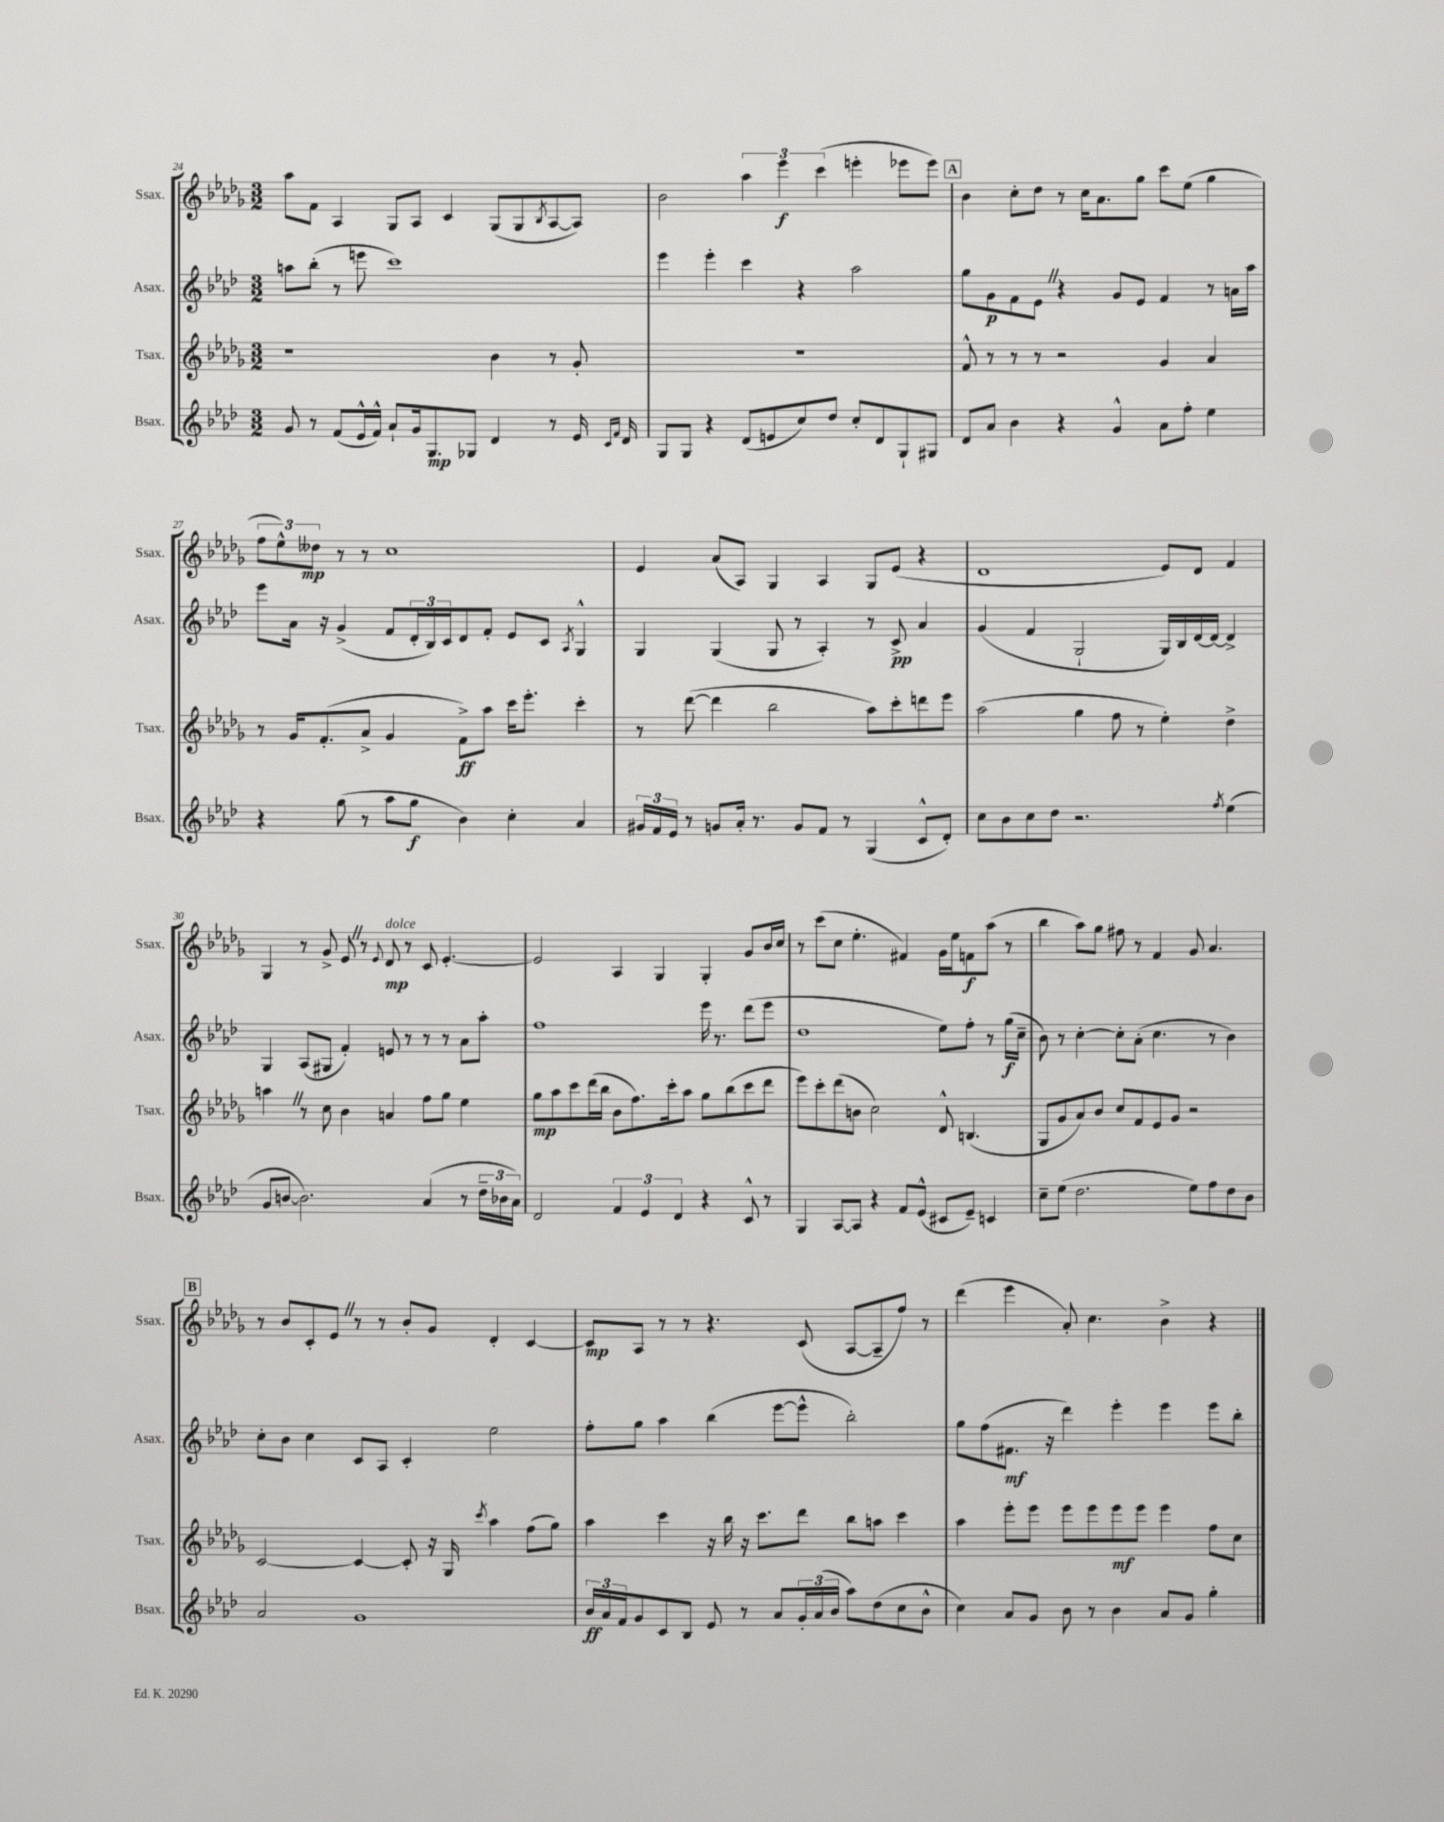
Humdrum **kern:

**kern	**kern	**kern	**kern
*staff4	*staff3	*staff2	*staff1
*clefG2	*clefG2	*clefG2	*clefG2
*k[b-e-a-d-]	*k[b-e-a-d-g-]	*k[b-e-a-d-]	*k[b-e-a-d-g-]
*M3/2	*M3/2	*M3/2	*M3/2
8g/	1r	8aa\L	8aa-\L
8r	.	(8bb-'\J	8f\J
(8f/L	.	8r	4A-/
16e-^^/L	.	8eee\	.
16f^^/JJ)	.	.	.
8a-`/L	.	1ccc)	8G-/L
16g/k	.	.	8A-/J
8.G/	.	.	.
.	.	.	4c/
8G-/J	.	.	.
4d-/	4b-\	.	(8G-/L
.	.	.	8G-/
.	.	.	8qB-/
8r	8r	.	[8A-/
16e-/	8g-'/	.	8A-/]J)
16qqc/LL	.	.	.
16qqf/JJ	.	.	.
16d-/	.	.	.
=	=	=	=
8G/L	1.r	4eee-\	2b-\
8G/J	.	.	.
4r	.	4eee-'\	.
(8d-/L	.	4ccc\	6aa-\
8e/	.	.	.
.	.	.	6eee-\
8cc/)	.	4r	.
.	.	.	(6ccc\
8dd-/J	.	.	.
8cc'/L	.	2aa-\	4eee'\
8d-/	.	.	.
8G`/	.	.	8eee-\L
8G#/J	.	.	8eee-\J)
=	=	=	=
8d-/L	8f^^/	8gg\L	4b-\
8a-/J	8r	8g\	.
4b-\	8r	8f\	8cc'\L
.	8r	8e-\J	8dd-\J
4r	2r	4r	8r
.	.	.	16cc\LK
.	.	.	8.a-\
4g^^/	.	8g/L	.
.	.	8e-/J	8gg-\J
8a-\L	4g-/	4f/	8ccc\L
8ff'\J	.	.	(8ee-\J
4ee-\	4a-/	8r	4gg-\
.	.	16a\LL	.
.	.	16aa-\JJ	.
=	=	=	=
4r	8r	8eee-\L	12ff\L
.	.	.	12ee-^^\)
.	16g-/LK	16a-\Jk	.
.	.	.	12dd--\J
.	(8.f'/	16r	.
(8gg\	.	(4g^/	8r
8r	8a-^/J	.	8r
8aa-\L	4g-/	8f/L	1cc
8gg\J	.	24d-'/L	.
.	.	24B-/)	.
.	.	24c/J	.
4b-\)	8f^\L)	8d-/	.
.	8aa-\J	8f'/J	.
4cc'\	16ccc\LK	8e-/L	.
.	8.eee-'\J	.	.
.	.	8c/J	.
.	.	8qA-/	.
4a-/	4ccc'\	4G^^/	.
=	=	=	=
24g#/LL	8r	4G/	4e-/
24f/	.	.	.
24e-/JJ	.	.	.
8r	([8ddd-\	.	.
8g/L	4ddd-\]	(4G/	(8a-/L
16a-'/Jk	.	.	8A-/J)
8.r	.	.	.
.	2bb-\	8G/	4G-/
8g/L	.	8r	.
8f/J	.	4A-'/)	4A-/
8r	.	.	.
(4G/	8aa-\L)	8r	8G-/L
.	8ccc'\	8c^/	(8e-/J
8c^^/L	8ddd\	4a-/	4r
8d-'/J)	8eee-\J	.	.
=	=	=	=
8cc\L	(2aa-\	(4g/	1d-
8b-\	.	.	.
8cc\	.	4f/	.
8dd-\J	.	.	.
2.r	4gg-\	2G`/	.
.	8ff\	.	.
.	8r	.	.
.	4ee-'\)	16G/LL)	8e-/L)
.	.	16B-/	.
.	.	[16d-/	8d-/J
.	.	16d-/_JJ	.
8qff/	.	.	.
(4ee-\	4dd-^\	4d-^/]	4f/
=	=	=	=
8g/L	4aa\	4G/	4G-/
[8b/J	.	.	.
2.b\])	8r	(8A-/L	8r
.	8cc\	8G#/J	8g-^/
.	4b-\	4f'/)	8e-/
.	.	.	8r
.	.	.	8qqe-/
.	4a/	8e/	8d-/
.	.	8r	8r
(4a-/	8ff\L	8r	8c/
.	8gg-\J	8r	[4.e-'/
8r	4ee-\	8a-\L	.
24dd-~\LL	.	8aa-'\J	.
24b-\	.	.	.
24a-\JJ)	.	.	.
=	=	=	=
2d-/	8gg-\L	1ff	2e-/]
.	8aa-\	.	.
.	8ccc\	.	.
.	(16ddd-\L	.	.
.	16bb-\JJ	.	.
6f/	8b-\L	.	4A-/
.	8.ff\)	.	.
6e-/	.	.	.
.	.	.	4G-/
.	16ccc'\k	.	.
6d-/	.	.	.
.	8aa-\J	.	.
4r	8gg-\L	16eee-\	4G-'/
.	.	8.r	.
.	(8bb-\	.	.
8c^^/	8ccc\	(8ddd-\L	8g-/L
8r	8ddd-\J	8eee-\J	16b-/L
.	.	.	16cc/JJ
=	=	=	=
4G/	8eee-\L)	1dd-	8r
.	8ccc'\	.	(8ccc\L
[8A-/L	(8ddd-\	.	8cc\J
8A-/]J	8b\J	.	4.ee-'\
4r	2cc\)	.	.
8f/L	.	.	4f#/)
(8e-^^/J	.	.	.
8c#/L	8d-^^/	8ee-\L)	16g-\LL
.	.	.	16ee-\J
8e-~/J)	(4.B/	8ff'\J	8f\
4c/	.	8r	(8aa-\J
.	.	(16gg\LL	8r
.	.	16cc~\JJ	.
=	=	=	=
8cc~\L	8G-/L	8b-\)	4bb-\
(8ee-\J	8g-/	8r	.
2.dd-\	8a-/)	[4cc'\	8aa-\L)
.	8b-/J	.	8gg-\J
.	8cc/L	8cc'\]L	8ff#\
.	8f/	(8a-'\J	8r
.	8e-/	4.cc\	4f/
.	8g-/J	.	.
8ee-\L)	2r	.	8g-/
8ff\	.	8r	4.a-/
8dd-\	.	4b-\)	.
8b-\J	.	.	.
=	=	=	=
2a-/	[2c/	8cc'\L	8r
.	.	8b-\J	8b-/L
.	.	4cc\	8c'/
.	.	.	8e-/J
1g	4c/_	8c/L	8r
.	.	8A-/J	8r
.	8c'/]	4c'/	8b-'/L
.	16r	.	8g-/J
.	16G-/	.	.
.	8qccc/	.	.
.	4aa-\	2ee-\	4d-'/
.	(8ff\L	.	[4c/
.	8gg-\J)	.	.
=	=	=	=
24b-/LL	4aa-\	8ff'\L	8c/]L
24a-/	.	.	.
24f/J	.	.	.
8g/	.	8gg\J	8A-/J
8c/	4ccc\	4aa-\	8r
8B-/J	.	.	8r
8e-/	16r	(4bb-\	4.r
.	16bb-\	.	.
8r	16r	.	.
.	8.ccc\L	.	.
8a-/L	.	[8eee-\L	.
24g'/L	8ddd-\J	8eee-^^\]J	(8c/
(24a-/	.	.	.
24b-/JJ	.	.	.
8aa-\L)	8bb-\L	2bb-'\)	[8A-/L
(8dd-\	8aa\J	.	8A-~/]
8cc\	4ccc\	.	8ff/J)
8b-^^\J	.	.	8r
=	=	=	=
4cc\)	4aa-\	8gg\L	(4ddd-\
.	.	(8ff\	.
8a-/L	8eee-'\L	8.f#\J	4eee-\
8g/J	8eee-\J	.	.
.	.	16r	.
8b-\	8eee-\L	4ddd-\)	8a-'/)
8r	8eee-\	.	4.cc\
4b-\	8eee-\	4eee-'\	.
.	8eee-\J	.	.
8a-/L	4eee-\	4eee-\	4b-^\
8g/J	.	.	.
4gg'\	8ff\L	8eee-\L	4r
.	8cc\J	8bb-'\J	.
==	==	==	==
*-	*-	*-	*-
